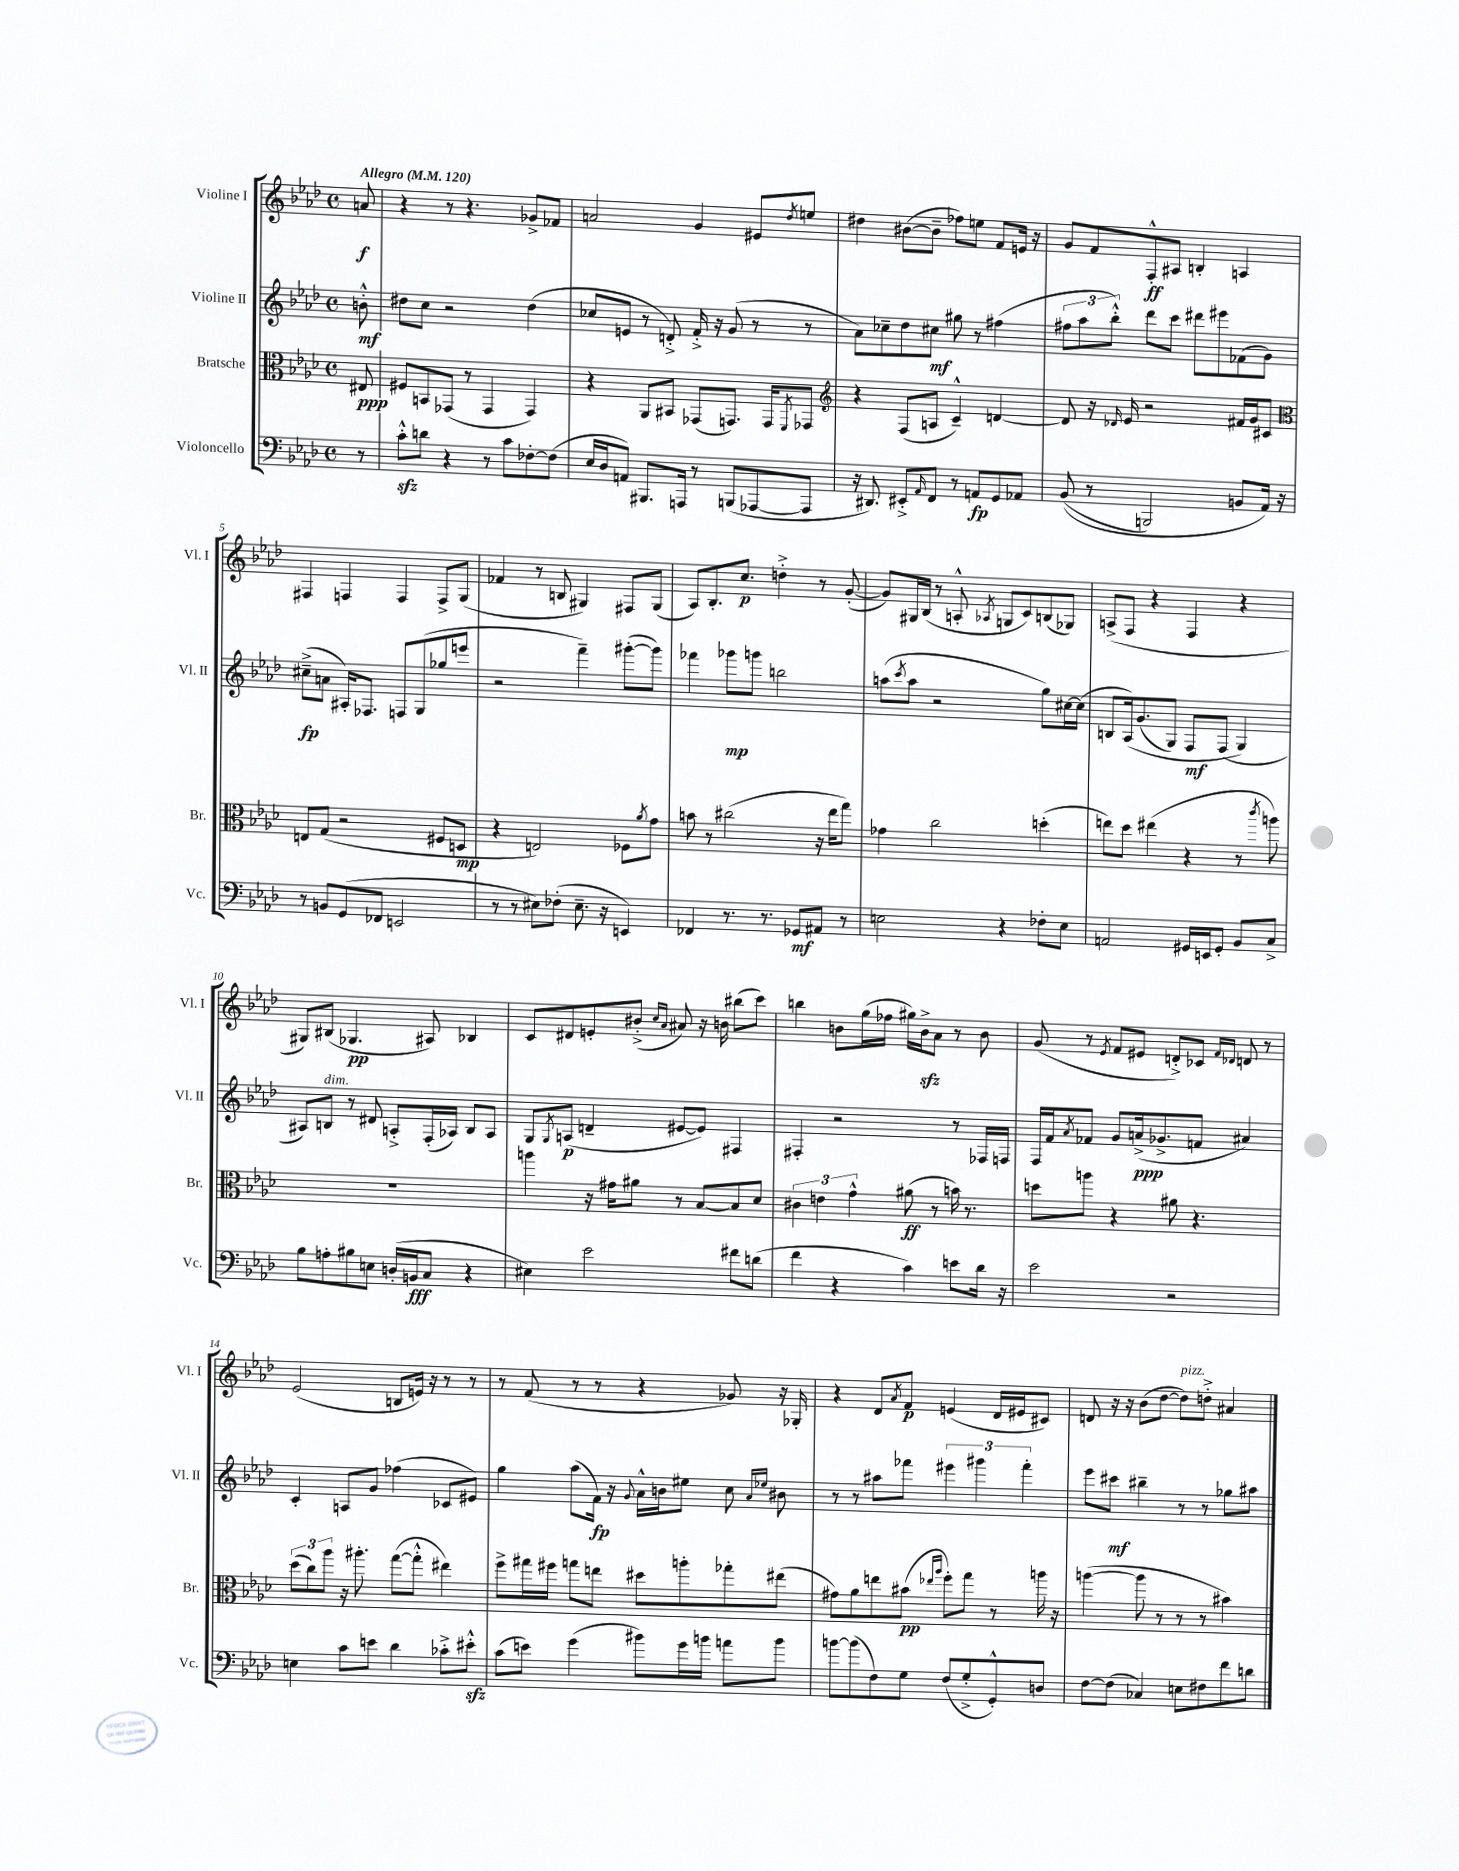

**kern	**kern	**kern	**kern
*staff4	*staff3	*staff2	*staff1
*clefF4	*clefC3	*clefG2	*clefG2
*k[b-e-a-d-]	*k[b-e-a-d-]	*k[b-e-a-d-]	*k[b-e-a-d-]
*M4/4	*M4/4	*M4/4	*M4/4
*met(c)	*met(c)	*met(c)	*met(c)
*MM120	*MM120	*MM120	*MM120
8r	8E#	8b'^^	8a
=	=	=	=
8c'^^	8F#	8dd#	4r
8d	8BB	8cc	.
4r	(8GG-	2r	8r
.	8r	.	4.r
8r	4GG-	.	.
8c	.	.	.
[8F-'	4GG-)	(4dd#	8g-^
(8F-]	.	.	8f-
=	=	=	=
16E-	4r	8cc-	2a
16D-	.	.	.
8AA)	.	8e	.
8.BBB#	8AA-	8r	.
.	8BB#	8d'^)	.
16AAA	.	.	.
8r	(8GG-	16f'^	4g
.	.	16r	.
(8BBB	8.GG)	(8g	.
[8AAA-	.	8r	8e#
.	16GG	.	.
.	8qFF	.	8qdd-
8AAA-]	8GG-	8r	8ee
=	=	=	=
*	*clefG2	*	*
16r	4r	8a-)	4dd#
8.DD#)	.	.	.
.	.	8cc-~	.
8EE#'^	(8F	8dd-	([8b#
16qqAA-	.	.	.
8FF	8A	8cc#	8b#~]
8r	4c~^^)	8gg#	8ff-)
8AA	.	8r	8ee
8GG	[4d	(4ff#	8f
8AA-	.	.	16e
.	.	.	16r
=	=	=	=
&((8BB-	8d]	12ff#	8g
.	.	12aa-	.
8r	16r	.	8f
.	.	12bb-'^^)	.
.	16qqd-	.	.
.	16e-	.	.
2BBB)	2r	8ddd-	8F'^^
.	.	8ccc	8A#
.	.	8ddd#	4B'
.	.	8eee#	.
8BB	16f#	(8f-	4A
.	16g	.	.
16AA-&)	8c#	8g)	.
16r	.	.	.
=	=	=	=
*	*clefC3	*	*
8r	8E	(8cc#~^	4F#
8BB	(8G	8a	.
(8GG	2r	16A#')	4F
.	.	8.F-	.
8FF-	.	.	.
2EE	.	8F	4F
.	.	(8G	.
.	8F#	8gg-	8F^
.	8D	8eee	(8G
=	=	=	=
8r	4r	2r	4f-
8r	.	.	.
8E#)	2E)	.	8r
(8F-'	.	.	8B
8.E#~	.	4fff~)	4G#)
16r	.	.	.
4EE)	8F-	([8ggg#'	8F#
.	8qa-	.	.
.	8g	8ggg#])	(8G#
=	=	=	=
4FF-	8b	4fff-	8A-)
.	8r	.	8.B-'
8.r	(2cc#	8ggg-	.
.	.	.	8.cc
.	.	8ggg	.
8.r	.	.	.
.	.	2bb	4dd'^
8GG-	.	.	.
8AA#	16r	.	8r
.	16ee-	.	.
8r	8gg)	.	([8g'
=	=	=	=
2E	4g-	(8aa	8g])
.	.	8qccc	.
.	.	8aa	16G#
.	.	.	(16B-
.	2cc	2r	8r
.	.	.	8A'^^
.	.	.	8qA-
4r	.	.	8G
.	.	.	8c)
8F-'	(4dd'	8gg)	(8B
8E	.	[16cc#	8G-)
.	.	(16cc#]	.
=	=	=	=
2AA	8ee)	8B	(8A^
.	8dd-	&(16A-)	8F
.	.	(8.g	.
.	(4ee#	.	4r
.	.	8G)	.
16GG#	4r	8F	4F
16EE	.	.	.
8GG#'	.	(8F	.
8BB-	8r	4G&)	4r
.	8qccc	.	.
8C^	8aa)	.	.
=	=	=	=
8B-	1r	8A#)	8G#)
8A'	.	8B	(8B#
8B#	.	8r	4.G-
8E	.	8d#	.
(16D'	.	8A'^	.
16BB	.	.	.
8C	.	(16F'	8A#)
.	.	16A-)	.
4r	.	8B	4B-
.	.	8A-	.
=	=	=	=
4E#)	4aa	8G	8c
.	.	8qG	.
.	.	(8A	8d#
2e-	16r	4d~	8e'
.	16g#	.	.
.	8a#	.	(8b#'^
.	.	.	16qqcc
.	.	.	16qqa-
.	8r	[8e#	8a#)
.	[8B-	8e#])	16r
.	.	.	16b
8f#	8B-]	4F#	(8bb#
(8d	8d-	.	8ccc)
=	=	=	=
4f	6c#	4F#'	4bb
.	6e	.	.
4r	.	2r	8b
.	6g^^	.	.
.	.	.	(16gg
.	.	.	16ff-
4c)	(8a#	.	16gg#)
.	.	.	16b^
.	8r	.	8a-
8e	16b)	8r	8r
.	8.r	.	.
16d-	.	16F-	8b
16r	.	16F	.
=	=	=	=
2e-	8dd	16F	(8g
.	.	16f	.
.	.	8qa-	.
.	8aa	8f-	8r
.	.	.	8qe-
.	4r	8g	8f
.	.	(16a^	8e#
.	.	8.g-^	.
2r	8a#	.	8d'^)
.	4.r	8f	8c-
.	.	.	16qqf
.	.	.	16qqd-
.	.	4a#)	8d
.	.	.	8r
=	=	=	=
4E	(12dd-	4c'	(2e-
.	12cc)	.	.
.	12aa-	.	.
8c	16r	8A	.
.	8.aa#'	.	.
8e	.	8g	.
4d-	([8gg	(4ff-	8B
.	8gg'^^]	.	16e)
.	.	.	16r
8c-'^	4ee#)	8c-	8r
8e#'^^	.	8e#)	8r
=	=	=	=
(8c	8ff^	4gg	8r
8e)	16gg#	.	(8f
.	16ff#	.	.
(4g	8gg	(8aa-	8r
.	8ee	16f)	8r
.	.	16r	.
.	.	8qqg	.
8b#)	8dd#	16a-^^	4r
.	.	16b	.
16g	8aa'	8ee#	.
16b	.	.	.
8a	8gg-'	8cc	8g-)
.	.	16qqa-	.
.	.	16qqee-	.
8b	(8ee#	8b#	16r
.	.	.	16G-'
=	=	=	=
[8b	8g#)	8r	4r
(8b]	8a-	8r	.
8F)	8ee	8aa#	8d-
.	.	.	8qa-
8G	(8b#	8fff-	8f
.	16qqee-	.	.
.	16qqaa-	.	.
(8F	8ff')	6eee#	(4e
8G'^	8gg	.	.
.	.	6ggg#	.
8GG'^^)	8r	.	16d-
.	.	.	16e#
.	.	6fff-'	.
8D	16aa	.	8c#)
.	16r	.	.
=	=	=	=
[8F	([4aa	8eee-	8d
(8F]	.	8ccc#	16r
.	.	.	16r
4C-)	8aa]	4bb#~	(8b-
.	8r	.	[8dd-
8E	8r	8r	8dd-])
8F#	8r	8r	8dd'^
8f	4b#)	8gg-	4a#
8d	.	8aa#	.
==	==	==	==
*-	*-	*-	*-
